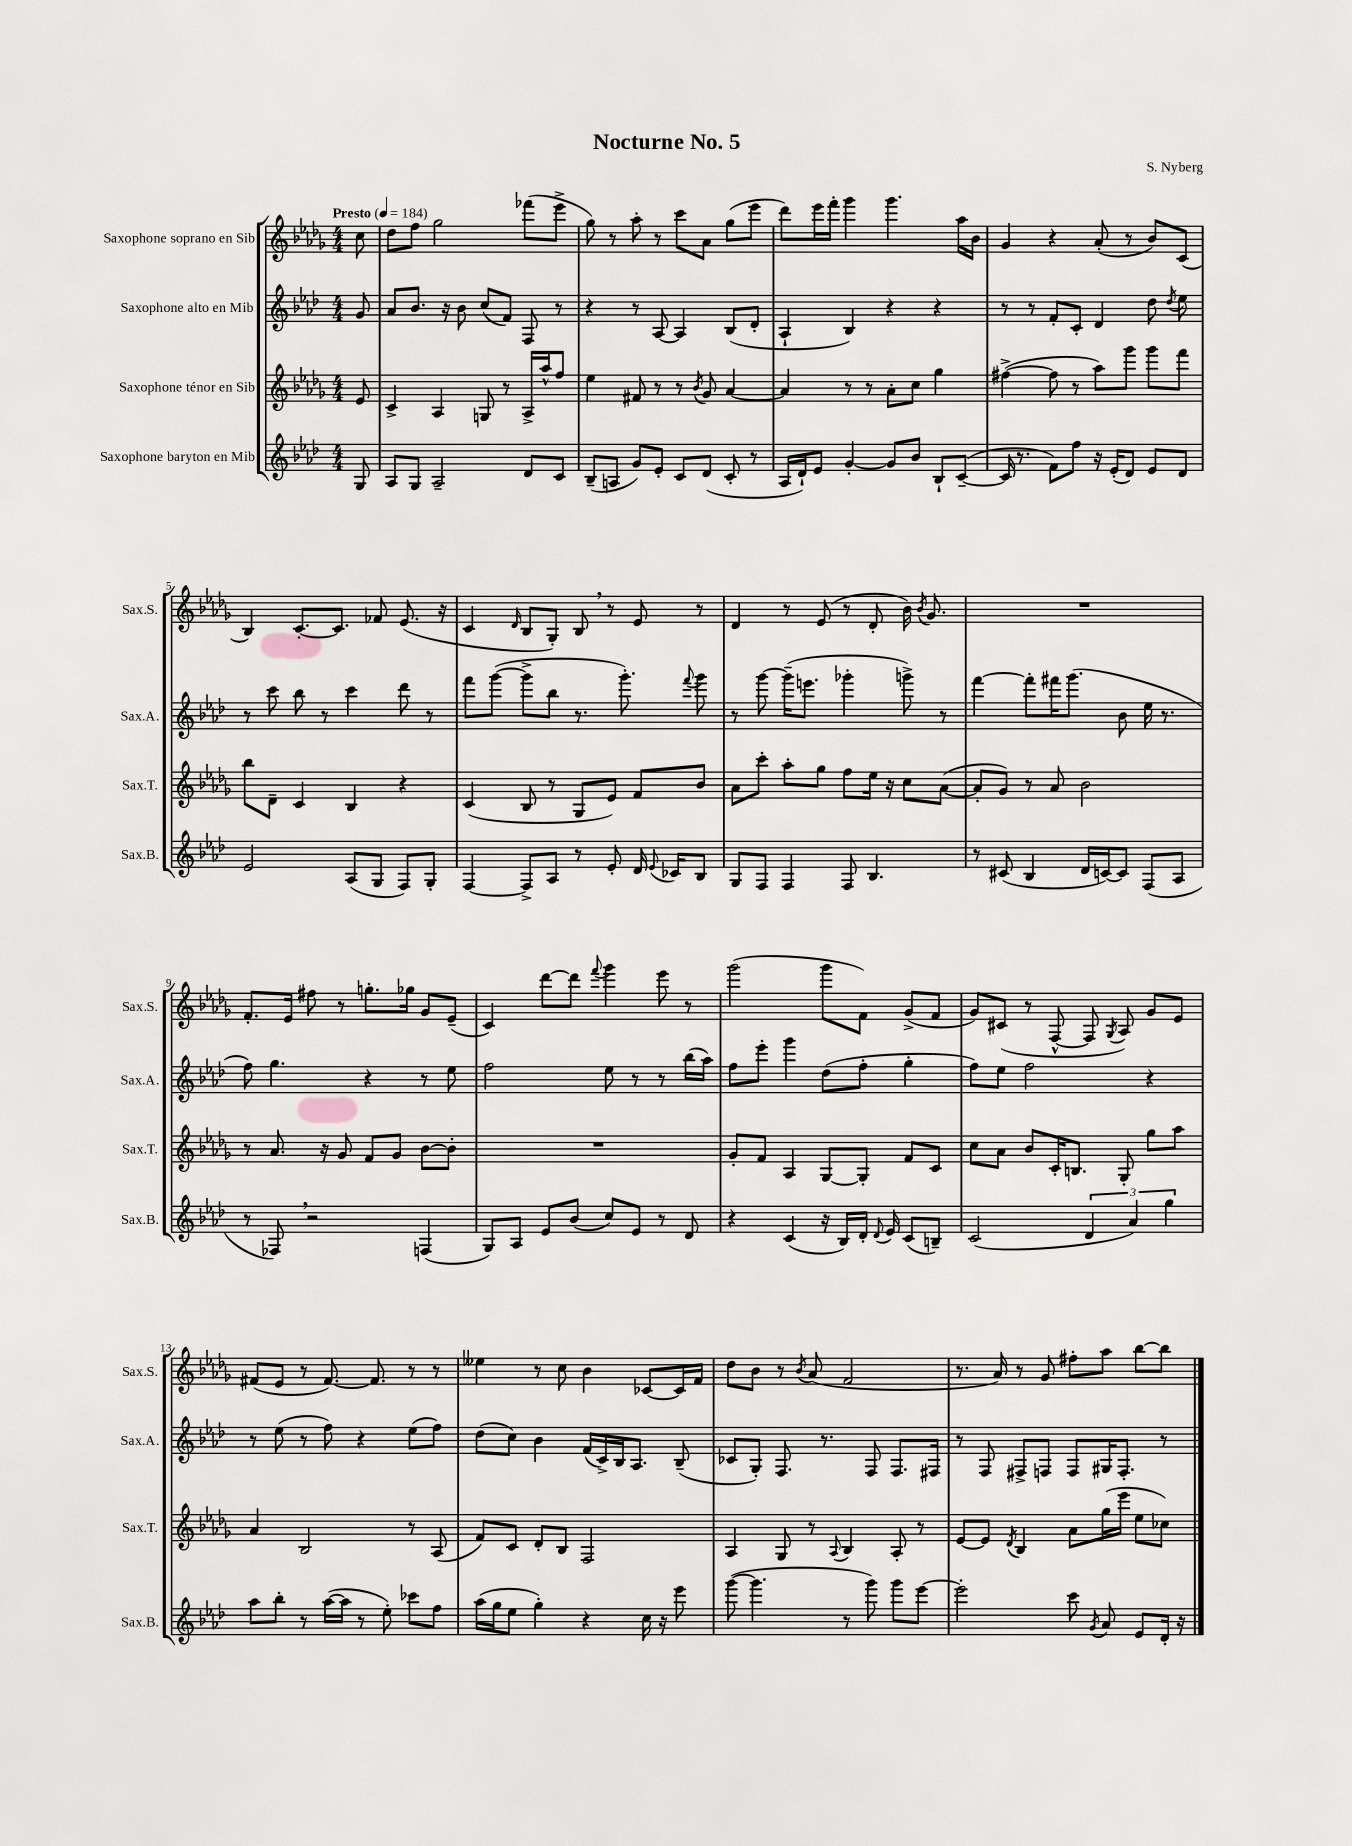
\header { title = "Nocturne No. 5" composer = "S. Nyberg" }
<<
\new StaffGroup <<
\new Staff = "s0" \with { instrumentName = "Saxophone soprano en Sib" shortInstrumentName = "Sax.S." } {
    \clef treble \key des \major \numericTimeSignature \time 4/4 \partial 8 \tempo "Presto" 4 = 184
    \autoBeamOff c''8 |
    des''8[ f''8] ges''2 fes'''8[( ees'''8]-> |
    ges''8) r8 aes''8-. r8 c'''8[ aes'8] ges''8[( ees'''8] |
    des'''8[) ees'''16 f'''16]-. ges'''4 ges'''4. aes''16[ bes'16] |
    ges'4 r4 aes'8-.( r8 bes'8[) c'8]( |
    bes4) c'8.[~-. c'8.] fes'8 ees'8.( r16 |
    c'4 \grace { des'16 } bes8[ ges8]-.) bes8 \breathe r8 ees'8 r8 |
    des'4 r8 ees'8( r8 des'8-. bes'16) \acciaccatura { bes'8 } ges'8. |
    R1 |
    f'8.[-. ees'16] fis''8 r8 g''8.[-. ges''16] ges'8[ ees'8]--( |
    c'4) des'''8[~ des'''8] \appoggiatura { f'''8 } ges'''4 ees'''8 r8 |
    ges'''2( ges'''8[ f'8]) ges'8[->( f'8] |
    ges'8[) cis'8]( r8 f8~-^ f8 \acciaccatura { ges8 } aes8) ges'8[ ees'8] |
    fis'8[( ees'8] r8 fis'8.~) fis'8. r8 r8 |
    eeses''4 r8 c''8 bes'4 ces'8[~ ces'16 f'16] |
    des''8[ bes'8] r8 \acciaccatura { bes'8 } aes'8( f'2 |
    r8. aes'16) r8 ges'8 fis''8[-. aes''8] bes''8[~ bes''8] \bar "|." |
}
\new Staff = "s1" \with { instrumentName = "Saxophone alto en Mib" shortInstrumentName = "Sax.A." } {
    \clef treble \key aes \major \numericTimeSignature \time 4/4 \partial 8
    \autoBeamOff g'8 |
    aes'8[ bes'8.] r16 bes'8 c''8[( f'8]) f8 r8 |
    r4 r8 aes8~ aes4 bes8[( des'8]-. |
    aes4-! bes4) r4 r4 |
    r8 r8 f'8[-. c'8]-. des'4 des''8 \acciaccatura { des''8 } ees''8 |
    r8 c'''8 bes''8 r8 c'''4 des'''8 r8 |
    f'''8[ g'''8]~( g'''8[-> bes''8] r8. g'''8.-.) \appoggiatura { f'''8 } g'''8 |
    r8 g'''8~ g'''16[--( e'''8.] ges'''4-. g'''8->) r8 |
    f'''4~ f'''8[-. fis'''16 g'''8.]( bes'8 ees''16 r8. |
    f''8) g''4. r4 r8 ees''8 |
    f''2 ees''8 r8 r8 bes''16[( aes''16]) |
    f''8[ ees'''8]-. g'''4 des''8[( f''8]-. g''4-. |
    f''8[) ees''8] f''2 r4 |
    r8 ees''8( r8 f''8) r4 ees''8[( f''8]) |
    des''8[( c''8]) bes'4 f'16[( c'16->) bes16 aes8.] bes8--( |
    ces'8[ g8]-.) f8. r8. f8 f8.[ fis16] |
    r8 f8 fis8[-> f8] f8[ gis16 f8.]-. r8 \bar "|." |
}
\new Staff = "s2" \with { instrumentName = "Saxophone ténor en Sib" shortInstrumentName = "Sax.T." } {
    \clef treble \key des \major \numericTimeSignature \time 4/4 \partial 8
    \autoBeamOff ees'8 |
    c'4-> aes4 g8 r8 aes16[-> aes''16-^ f''8] |
    ees''4 fis'8 r8 r8 \acciaccatura { bes'8 } ges'8 aes'4~ |
    aes'4 r8 r8 aes'8[-. c''8] ges''4 |
    fis''4~->( fis''8 r8 aes''8[) ges'''8] ges'''8[ f'''8] |
    bes''8[ des'8]-- c'4 bes4 r4 |
    c'4( bes8 r8 ges8[ ees'8]) f'8[ bes'8] |
    aes'8[ c'''8]-. aes''8[-. ges''8] f''8[ ees''16] r16 c''8[ aes'8]~( |
    aes'8[-. ges'8]) r8 aes'8 bes'2 |
    r8 aes'8. r16 ges'8 f'8[ ges'8] bes'8[~ bes'8]-. |
    R1 |
    ges'8[-. f'8] aes4 ges8[~ ges8]-. f'8[ c'8] |
    c''8[ aes'8] bes'8[ c'16-. b8.] ges8-. ges''8[ aes''8] |
    aes'4 bes2 r8 aes8( |
    f'8[) c'8] des'8[-. bes8] f2 |
    aes4 ges8 r8 \appoggiatura { aes8 } bes4 aes8-. r8 |
    ees'8[~ ees'8] \acciaccatura { des'8 } bes4 aes'8[ ges''16( ees'''16] ees''8[ ces''8]) \bar "|." |
}
\new Staff = "s3" \with { instrumentName = "Saxophone baryton en Mib" shortInstrumentName = "Sax.B." } {
    \clef treble \key aes \major \numericTimeSignature \time 4/4 \partial 8
    \autoBeamOff g8 |
    aes8[ g8] aes2-- des'8[ c'8] |
    bes8[--( a8] g'8[) ees'8]-. c'8[ des'8]( c'8-. r8 |
    aes16[ des'16-!) ees'8] g'4~-. g'8[ bes'8] bes8[-! c'8]~--( |
    c'16 r8. f'8[) f''8] r16 ees'16[-.( des'8]) ees'8[ des'8] |
    ees'2 aes8[( g8] f8[) g8]-. |
    f4~ f8[-> aes8] r8 ees'8-. des'16 \appoggiatura { ees'8 } ces'16[ bes8] |
    g8[ f8] f4 f8 bes4. |
    r8 cis'8( bes4 des'16[ c'16~) c'8] f8[( aes8] |
    r8 fes8) \breathe r2 f4( |
    g8[) aes8] ees'8[ bes'8]( c''8[) ees'8] r8 des'8 |
    r4 c'4( r16 bes16[) des'16]-. \appoggiatura { des'8 } ees'16 c'8[( b8]--) |
    c'2( \tuplet 3/2 { des'4 aes'4) g''4 } |
    aes''8[ bes''8]-. r8 aes''16[~( aes''16] r8 ees''8-.) ces'''8[ f''8] |
    aes''16[( g''16 ees''8] g''4-.) r4 c''16 r16 ees'''8 |
    g'''8~( g'''4. r8 g'''8) g'''8[ ees'''8]~ |
    ees'''2-. c'''8 \acciaccatura { g'8 } aes'8 ees'8[ des'16]-. r16 \bar "|." |
}
>>
>>
